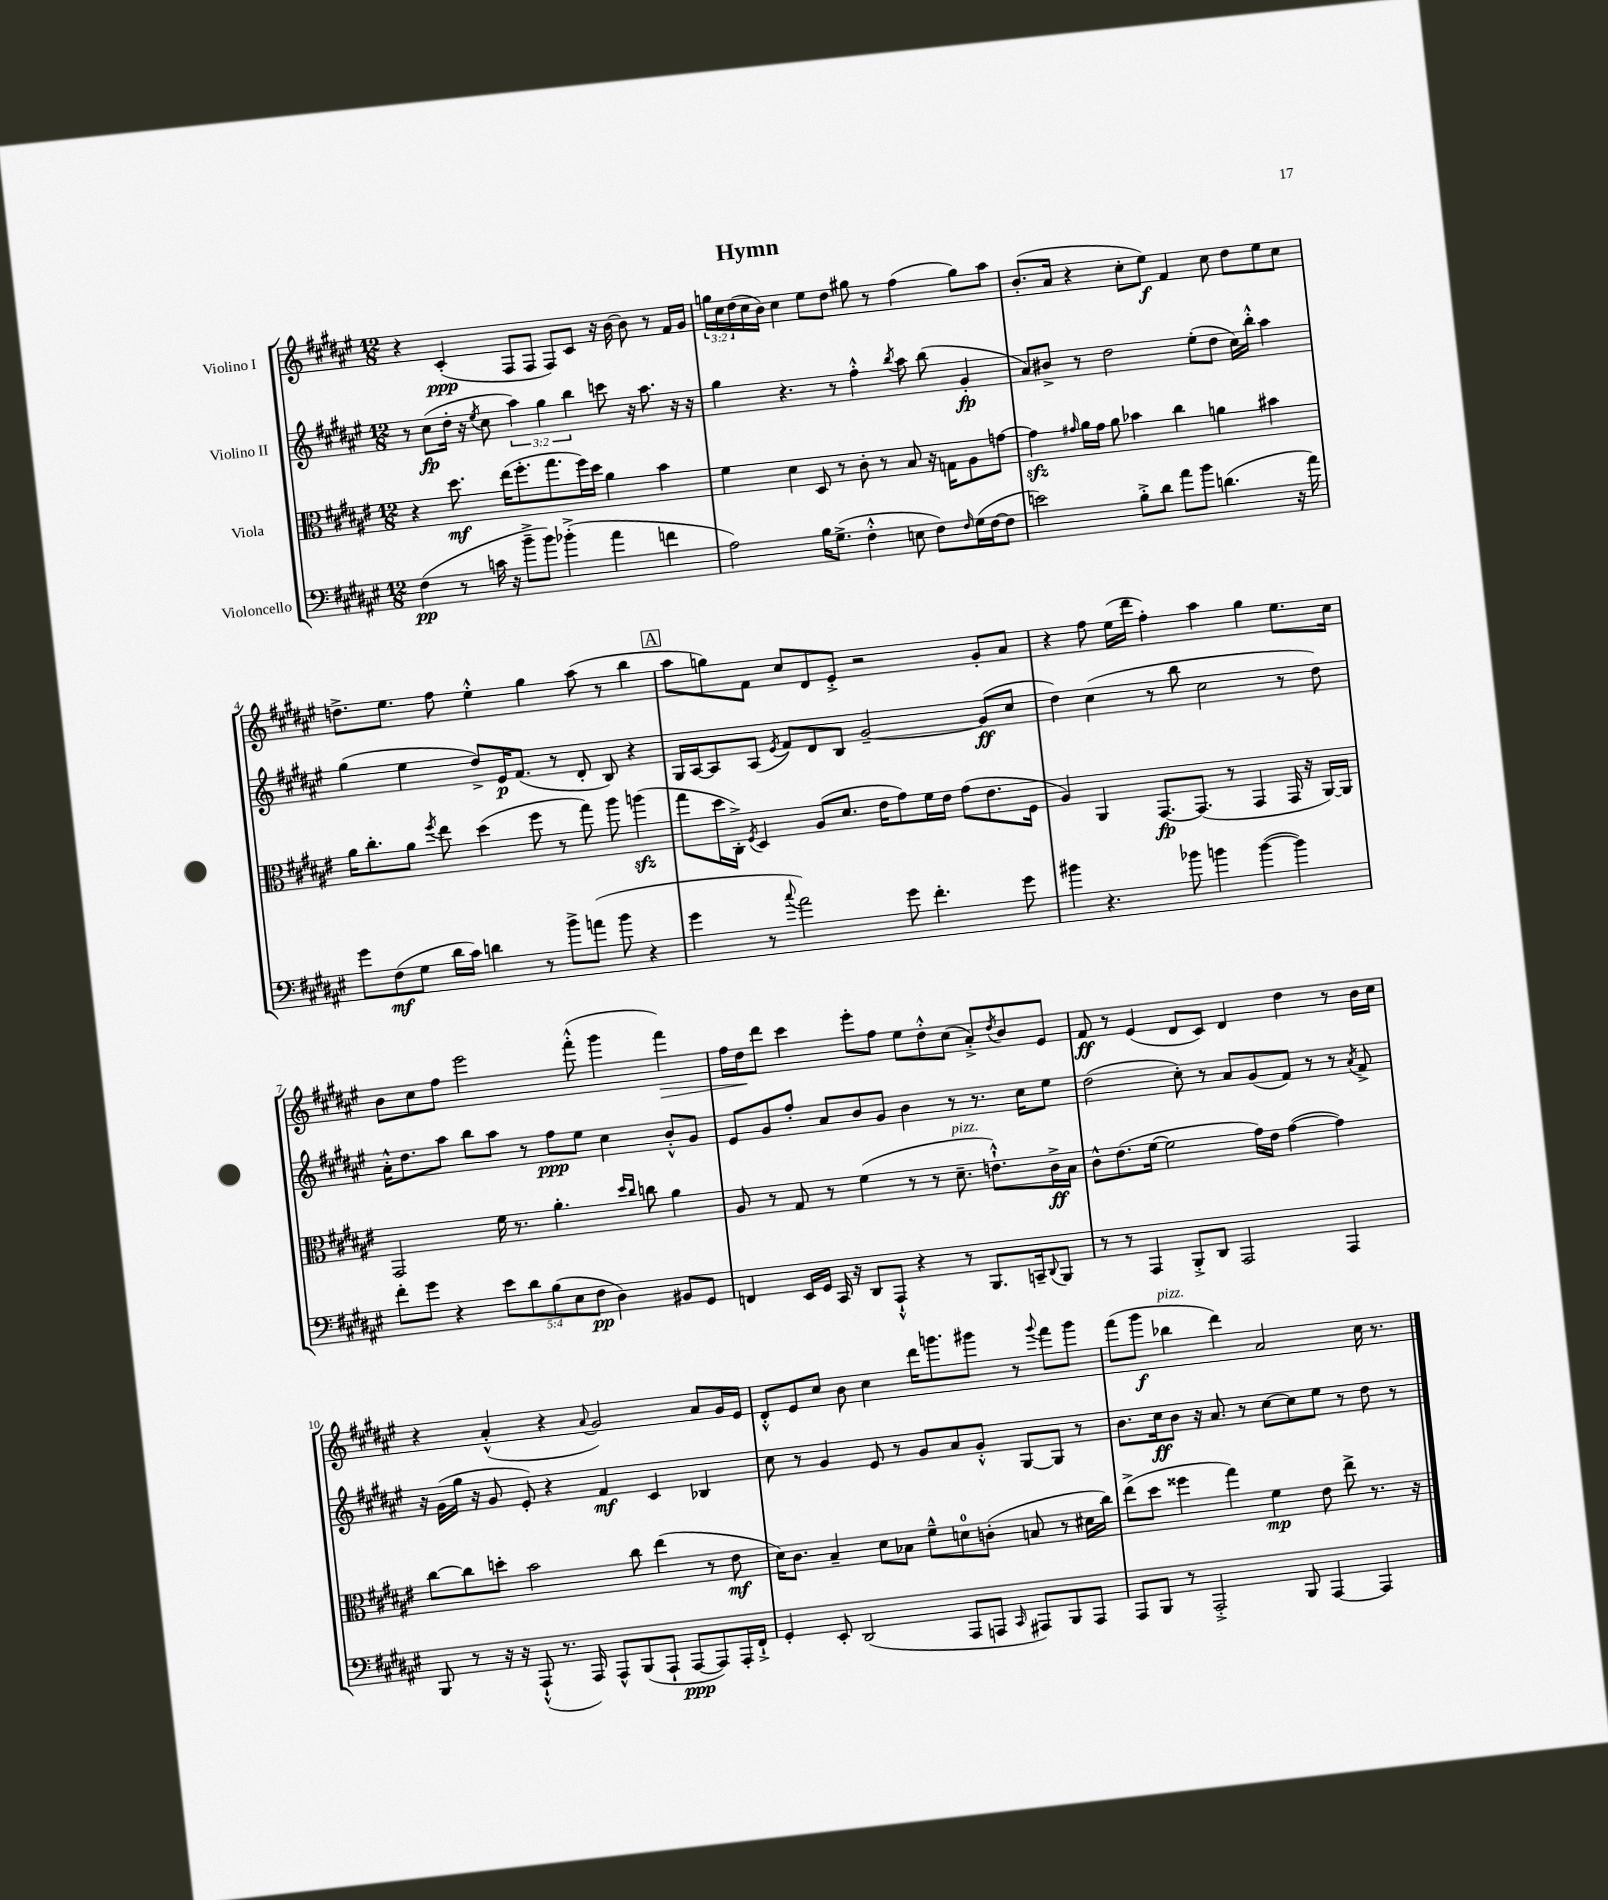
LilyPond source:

\header { title = "Hymn" }
<<
\new StaffGroup <<
\new Staff = "s0" \with { instrumentName = "Violino I" } {
    \clef treble \key fis \major \numericTimeSignature \time 12/8 \override Staff.TupletNumber.text = #tuplet-number::calc-fraction-text
    r4 cis'4-.\ppp( fis8 fis8 fis8) cis'8 r16 b'16~ b'8 r8 fis'16 gis'16 |
    \tuplet 3/2 { g''16 cis''16 dis''16( } cis''16 b'16) cis''4 eis''8 dis''8 gis''8 r8 fis''4( gis''8) ais''8 |
    b'8.-.( ais'16 r4 cis''8-. eis''8\f) fis'4 cis''8 dis''8 eis''8 cis''8 |
    d''8.-> eis''8. fis''8 eis''4-.-^ gis''4 ais''8( r8 b''4 |
    \mark \markup { \box "A" } ais''8 g''8) fis'8 cis''8 dis'8 eis'8-.-> r2 gis'8-. ais'8 |
    r4 fis''8 eis''16( dis'''16 fis''4-.) ais''4 gis''4 eis''8. cis''16 |
    b'8 cis''8 fis''8 eis'''2 fis'''8-.-^( gis'''4 fis'''4\>) |
    fis''16 dis''16\! dis'''8 cis'''4 eis'''8-. fis''8 eis''8 dis''8-.-^ cis''8( ais'8-.->) \acciaccatura { dis''8 } b'8 eis'8 |
    fis'8\ff r8 eis'4( dis'8 cis'8) dis'4 dis''4 r8 b'16 cis''16 |
    r4 ais'4-.-^( r4 \appoggiatura { ais'8 } gis'2) ais'8 gis'16 eis'16 |
    dis'8-.-^ eis'8 cis''8 b'8 cis''4 dis'''16 g'''8. gis'''8 r8 \appoggiatura { gis'''8 } fis'''8 gis'''8 |
    fis'''8( gis'''8\f bes''4^\markup { \italic "pizz." } dis'''4) ais'2 cis''16 r8. \bar "|." |
}
\new Staff = "s1" \with { instrumentName = "Violino II" } {
    \clef treble \key fis \major \numericTimeSignature \time 12/8 \override Staff.TupletNumber.text = #tuplet-number::calc-fraction-text
    r8 cis''8\fp( dis''16-. r16 \acciaccatura { eis''8 } cis''8 \tuplet 3/2 { ais''4) gis''4 b''4 } c'''8 r16 ais''8. r16 r16 |
    gis''4 r4. r8 fis''4-.-^ \acciaccatura { b''8 } ais''8 b''8( gis'4-.\fp |
    ais'8) bis'8-> r8 dis''2 eis''8-.( dis''8 cis''16) b''16-.-^ ais''4 |
    gis''4( eis''4 dis''8->) eis'16\p fis'8.( r8 dis'8-. b8) r4 |
    \mark \markup { \box "A" } gis16 ais16~ ais8 ais8( \acciaccatura { eis'8 } fis'8) dis'8 b8 gis'2~-- gis'8\ff( cis''8 |
    dis''4) cis''4( r8 b''8 cis''2 r8 dis''8) |
    ais'16-.-^ dis''8. ais''8 b''8 ais''8 r8 fis''8\ppp eis''8 cis''4 b'8-.-^ gis'8 |
    eis'8 gis'8 fis''8-. ais'8 b'8 gis'8 b'4 r8 r8. cis''16 eis''8 |
    dis''2( cis''8-.) r8 ais'8 gis'8( fis'8) r8 r8 \acciaccatura { ais'8 } fis'8-> |
    r16 gis'16( gis''16 r16 gis'8 eis'8-.) r4 fis'4\mf cis'4 bes4 |
    cis''8 r8 gis'4 eis'8 r8 gis'8 ais'8 gis'8-.-^ gis8~ gis8 r8 |
    b'8. cis''16\ff b'8 r16 ais'8. r8 cis''8~ cis''8 eis''8 r8 dis''8 r8 \bar "|." |
}
\new Staff = "s2" \with { instrumentName = "Viola" } {
    \clef alto \key fis \major \numericTimeSignature \time 12/8
    r4 dis''8.\mf eis''16( fis''8.-. gis''8. fis''16) dis''16 ais'4 b'4 |
    fis'4 dis'4 dis8 r8 cis'8-. r8 b8 r16 g16 ais8 g'8~ |
    g'4\sfz \grace { gis'16 } ais'16 gis'16 ais'8 bes'4 cis''4 a'4 bis'4 |
    ais'16 cis''8.-. ais'8 \acciaccatura { fis''8 } eis''8 dis''4( fis''8 r8 gis''8) ais''8 a''4\sfz( |
    \mark \markup { \box "A" } gis''8 dis''16 cis16-.->) \acciaccatura { fis8 } dis4 ais8( dis'8. eis'16 gis'8) fis'16 eis'16 gis'8( eis'8. fis16 |
    ais4) ais,4 gis,8.~\fp gis,8.( r8 gis,4 gis,16 r16 ais,16~) ais,16 |
    gis,2 fis'16 r8. ais'4.-. \grace { dis''16 cis''16 } c''8 ais'4 |
    ais8 r8 gis8 r8 fis'4( r8 r8 dis'8.--^\markup { \italic "pizz." } e'8.-!-^) cis'16->\ff b16 |
    cis'8-^ eis'8.( fis'16~ fis'2 gis'16) eis'16 gis'4~( gis'4) |
    cis''8~ cis''8 d''8-. b'2 cis''8 eis''4( r8 eis'8\mf |
    dis'16) cis'8. b4-- dis'8 bes8 fis'8---^ d'8-0 c'8-.( b8 r8 dis'16 cis''16) |
    eis''8->( dis''8 fisis''4 gis''4) fis'4\mp eis'8 eis''8-> r8. r16 \bar "|." |
}
\new Staff = "s3" \with { instrumentName = "Violoncello" } {
    \clef bass \key fis \major \numericTimeSignature \time 12/8 \override Staff.TupletNumber.text = #tuplet-number::calc-fraction-text
    fis4\pp( r8 c'16 r16 b'8---> b'8) bes'4-.->( ais'4 f'4 |
    ais2) b16 gis8.->( fis4-.-^ e8 fis8) \grace { fis16 } gis16( fis16~ fis8 |
    e'2) b8-.-> dis'8 ais'8 b'8 d'4.( r16 ais'16) |
    gis'8 fis8\mf( gis8 dis'16 cis'16) d'4 r8 b'8-> a'8( b'8 r4 |
    \mark \markup { \box "A" } gis'4 r8 \appoggiatura { cis''8 } ais'2) gis'8 fis'4.-. gis'8 |
    bis'4 r4. bes'8 b'4 b'4~( b'4) |
    fis'8-. gis'8 r4 \tuplet 5/4 { eis'8 dis'8 b8( eis8 fis8\pp } dis4) bis,8 gis,8 |
    f,4 eis,16 gis,16 cis,16 r16 dis,8 ais,,8-!-^ r4 r8 b,,8. c,16-- \appoggiatura { dis,8 } b,,8 |
    r8 r8 ais,,4 b,,8-.-> dis,8 ais,,2 ais,,4 |
    b,,8 r8 r16 r16 ais,,8-!-^( r8. ais,,16) ais,,8-^ b,,8( ais,,8-! ais,,8~\ppp ais,,8) ais,,16-. fis,16-!-> |
    gis,4-. eis,8-. dis,2( ais,,8 a,,8 \grace { cis,16 } ais,,8) b,,8 ais,,8 |
    ais,,8 b,,8 r8 ais,,2-.-> b,,8 ais,,4~ ais,,4 \bar "|." |
}
>>
>>
